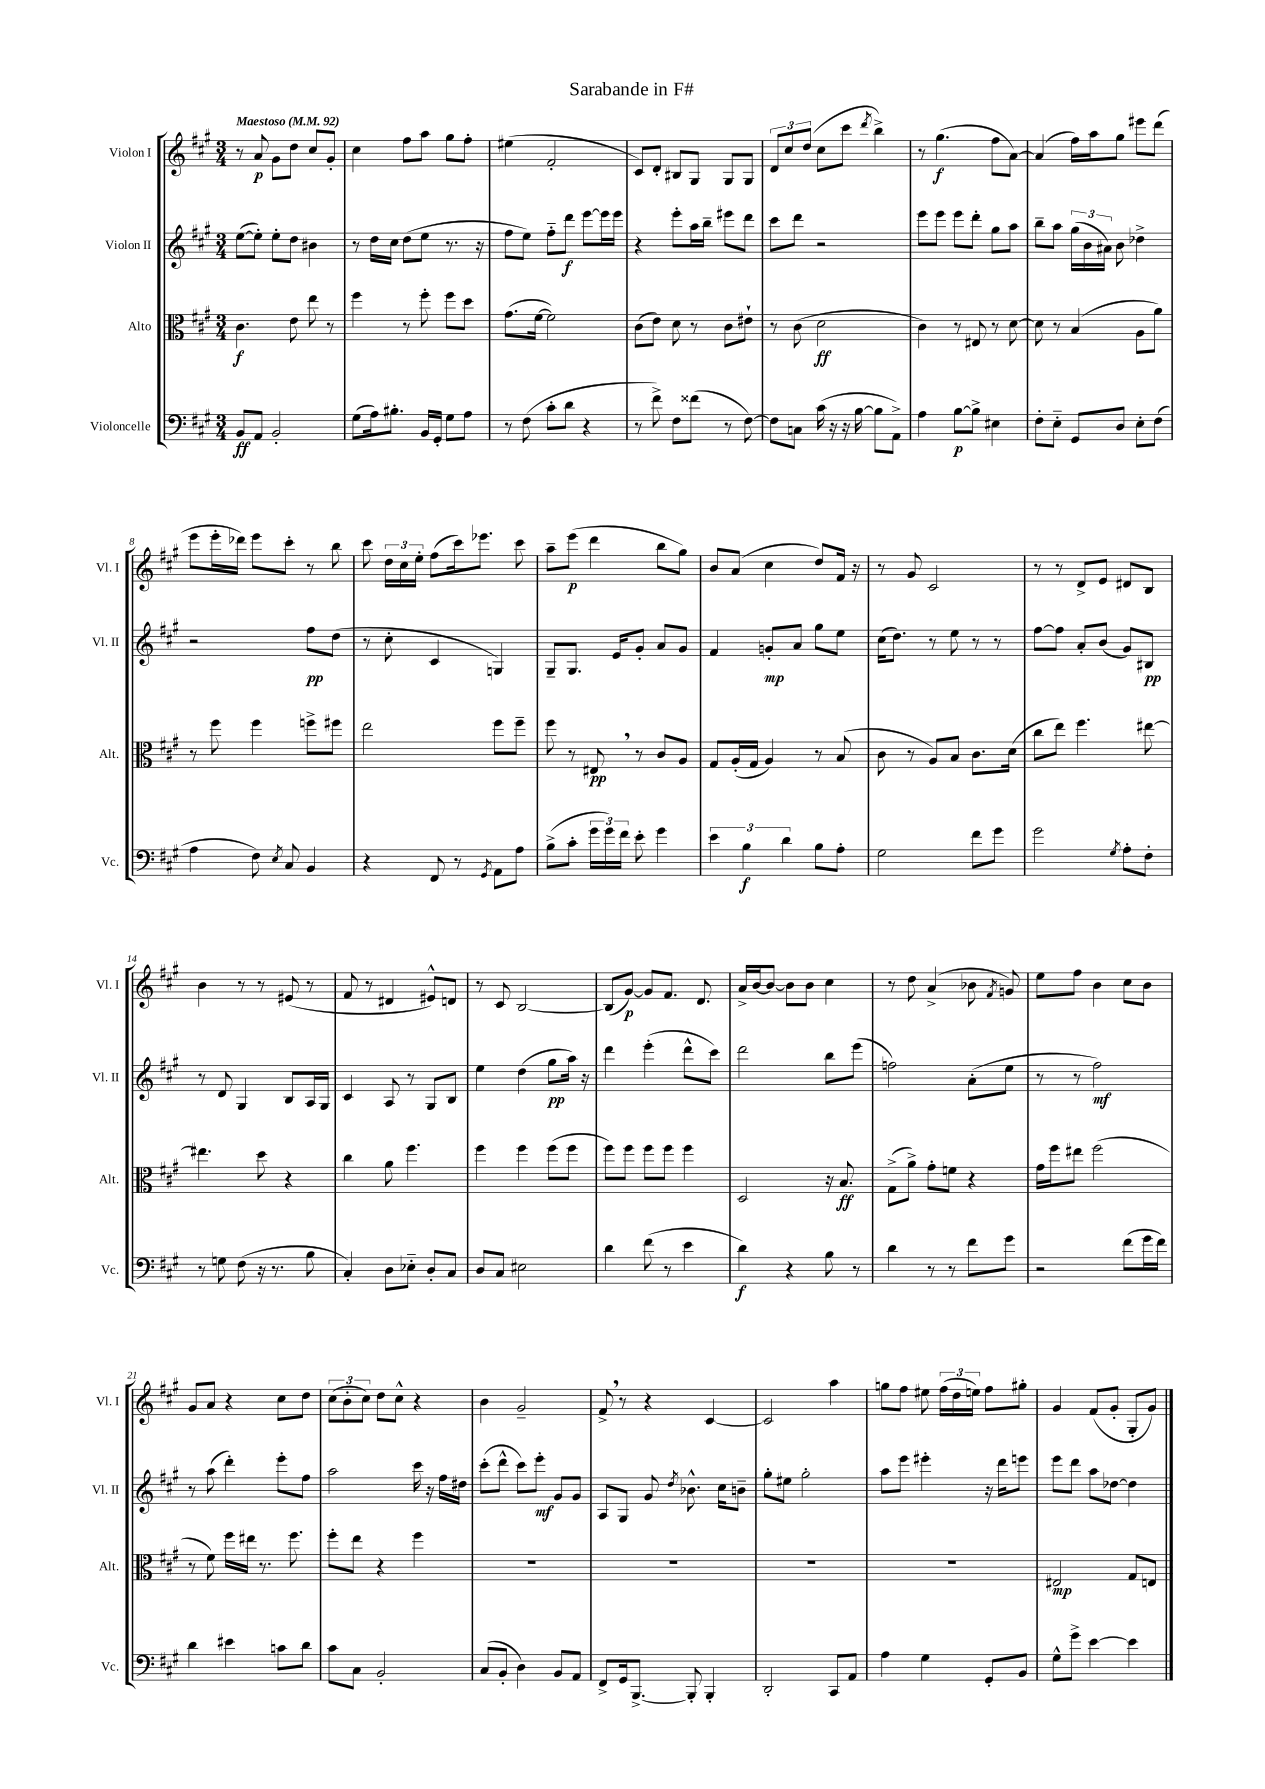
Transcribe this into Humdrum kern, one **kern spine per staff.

**kern	**dynam	**kern	**dynam	**kern	**dynam	**kern	**dynam
*part4	*part4	*part3	*part3	*part2	*part2	*part1	*part1
*staff4	*staff4	*staff3	*staff3	*staff2	*staff2	*staff1	*staff1
*I"Violoncelle	*	*I"Alto	*	*I"Violon II	*	*I"Violon I	*
*I'Vc.	*	*I'Alt.	*	*I'Vl. II	*	*I'Vl. I	*
*clefF4	*	*clefC3	*	*clefG2	*	*clefG2	*
*k[f#c#g#]	*	*k[f#c#g#]	*	*k[f#c#g#]	*	*k[f#c#g#]	*
*M3/4	*	*M3/4	*	*M3/4	*	*M3/4	*
*MM92	*	*MM92	*	*MM92	*	*MM92	*
=1	=1	=1	=1	=1	=1	=1	=1
!	!	!	!	!	!	!LO:TX:a:B:t=Maestoso	!
8BB/L	ff	4.c#\	f	([8ee\L	.	8r	.
8AA/J	.	.	.	8ee'\J])	.	8a/	p
2BB'/	.	.	.	8ee'\L	.	8g#\L	.
.	.	8e\	.	8dd\J	.	8dd\J	.
.	.	8ee\	.	4b#X\	.	8cc#/L	.
.	.	8r	.	.	.	8g#'/J	.
=2	=2	=2	=2	=2	=2	=2	=2
(8G#\L	.	4ff#\	.	8r	.	4cc#\	.
16A\k)	.	.	.	16dd\LL	.	.	.
8.B#X'\J	.	.	.	16cc#\JJ	.	.	.
.	.	8r	.	(8dd\L	.	8ff#\L	.
16BB/LL	.	8ff#'\	.	8ee\J	.	8aa\J	.
16GG#'/JJ	.	.	.	.	.	.	.
8G#\L	.	8ff#\L	.	8.r	.	8gg#\L	.
8A\J	.	8dd\J	.	.	.	8ff#'\J	.
.	.	.	.	16r	.	.	.
=3	=3	=3	=3	=3	=3	=3	=3
8r	.	(8.g#\L	.	8ff#\L	.	(4ee#X\	.
(8F#\	.	.	.	8ee\J)	.	.	.
.	.	[16f#\Jk	.	.	.	.	.
8c#'\L	.	2f#\])	.	8ff#\L	.	2f#'/	.
8d\J	.	.	.	8ddd\J	f	.	.
4r	.	.	.	[8eee\L	.	.	.
.	.	.	.	16eee\L]	.	.	.
.	.	.	.	16eee\JJ	.	.	.
=4	=4	=4	=4	=4	=4	=4	=4
8r	.	(8c#\L	.	4r	.	8c#/L)	.
8f#^\)	.	8e\J)	.	.	.	8d'/J	.
8F#\L	.	8d\	.	8eee'\L	.	8B#X/L	.
(8f##X\J	.	8r	.	16aa\L	.	8G#/J	.
.	.	.	.	16bb~\JJ	.	.	.
8r	.	8c#\L	.	8eee#X\L	.	8G#/L	.
[8F#\)	.	8e#X`\J	.	8ddd\J	.	8G#/J	.
=5	=5	=5	=5	=5	=5	=5	=5
8F#\L]	.	8r	.	8ccc#\L	.	12d/L	.
.	.	.	.	.	.	12cc#/	.
8Cn\J	.	(8c#\	.	8ddd\J	.	.	.
.	.	.	.	.	.	(12dd/J	.
(16c#\	.	2d\	ff	2r	.	8cc#\L	.
16r	.	.	.	.	.	.	.
16r	.	.	.	.	.	8ccc#\J	.
[16B\	.	.	.	.	.	.	.
.	.	.	.	.	.	8qddd/	.
8B\L]	.	.	.	.	.	4bb^\)	.
8AA^\J)	.	.	.	.	.	.	.
=6	=6	=6	=6	=6	=6	=6	=6
4A\	.	4c#\)	.	8eee\L	.	8r	.
.	.	.	.	8eee\J	.	(4.gg#\	f
[8B\L	p	8r	.	8eee\L	.	.	.
8B^\J]	.	8E#X/	.	8ddd'\J	.	.	.
4E#X\	.	8r	.	8gg#\L	.	8ff#\L	.
.	.	[8d\	.	8aa\J	.	[8a\J)	.
=7	=7	=7	=7	=7	=7	=7	=7
8F#'\L	.	8d\]	.	8bb~\L	.	(4a/]	.
8E\J	.	8r	.	8aa\J	.	.	.
8GG#/L	.	(4B/	.	(24gg#\LL	.	16ff#\LL)	.
.	.	.	.	24b\	.	.	.
.	.	.	.	.	.	16aa\J	.
.	.	.	.	24a#X\JJ)	.	.	.
8D/J	.	.	.	8b\	.	8gg#\J	.
8E'\L	.	8A\L	.	4dd-X^\	.	8eee#X\L	.
(8F#\J	.	8a\J)	.	.	.	(8ddd\J	.
!!LO:LB:g=z
=8	=8	=8	=8	=8	=8	=8	=8
4A\	.	8r	.	2r	.	8eee\L	.
.	.	8ff#\	.	.	.	16eee'\L	.
.	.	.	.	.	.	16ddd-X\JJ)	.
8F#\)	.	4ff#\	.	.	.	8eee\L	.
8qE/	.	.	.	.	.	.	.
8C#/	.	.	.	.	.	8ccc#'\J	.
4BB/	.	8ffn^\L	.	8ff#\L	pp	8r	.
.	.	8ff#X\J	.	(8dd\J	.	8bb\	.
=9	=9	=9	=9	=9	=9	=9	=9
4r	.	2ee\	.	8r	.	8ccc#\	.
.	.	.	.	8cc#'\	.	24dd\LL	.
.	.	.	.	.	.	24cc#\	.
.	.	.	.	.	.	24ee'\JJ	.
8FF#/	.	.	.	4c#/	.	(8ff#\L	.
8r	.	.	.	.	.	16ccc#\k)	.
.	.	.	.	.	.	8.eee-X\J	.
8qGG#/	.	.	.	.	.	.	.
8AA\L	.	8ff#\L	.	4Gn/)	.	.	.
8A\J	.	8ff#~\J	.	.	.	8ccc#\	.
=10	=10	=10	=10	=10	=10	=10	=10
(8B^\L	.	8ff#\	.	8G#~/L	.	8aa~\L	.
8c#'\J	.	8r	.	8.G#/J	.	(8eee\J	p
24g#\LL	.	8E#X,/	pp	.	.	4ddd\	.
24g#\)	.	.	.	.	.	.	.
.	.	.	.	16e/KL	.	.	.
24f#\JJ	.	.	.	.	.	.	.
8e'\	.	8r	.	8g#'/J	.	.	.
4g#\	.	8c#/L	.	8a/L	.	8bb\L	.
.	.	8A/J	.	8g#/J	.	8gg#\J)	.
=11	=11	=11	=11	=11	=11	=11	=11
6e\	.	8G#/L	.	4f#/	.	8b/L	.
.	.	(16A'/L	.	.	.	(8a/J	.
6B\	f	.	.	.	.	.	.
.	.	16G#/JJ	.	.	.	.	.
.	.	4A/)	.	8gn'/L	mp	4cc#\	.
6d\	.	.	.	.	.	.	.
.	.	.	.	8a/J	.	.	.
8B\L	.	8r	.	8gg#\L	.	8dd/L)	.
8A'\J	.	(8B/	.	8ee\J	.	16f#/Jk	.
.	.	.	.	.	.	16r	.
=12	=12	=12	=12	=12	=12	=12	=12
2G#\	.	8c#\	.	(16cc#\KL	.	8r	.
.	.	.	.	8.dd\J)	.	.	.
.	.	8r	.	.	.	8g#/	.
.	.	8A/L)	.	8r	.	2c#/	.
.	.	8B/J	.	8ee\	.	.	.
8f#\L	.	8.c#\L	.	8r	.	.	.
8g#\J	.	.	.	8r	.	.	.
.	.	(16d\Jk	.	.	.	.	.
=13	=13	=13	=13	=13	=13	=13	=13
2g#\	.	8cc#\L	.	[8ff#\L	.	8r	.
.	.	8ee\J)	.	8ff#\J]	.	8r	.
.	.	4.ff#\	.	8a'/L	.	8d^/L	.
.	.	.	.	(8b/J	.	8e/J	.
8qG#/	.	.	.	.	.	.	.
8A'\L	.	.	.	8g#/L)	.	8d#X/L	.
8F#'\J	.	[8ee#X\	.	8B#X/J	pp	8B/J	.
!!LO:LB:g=z
=14	=14	=14	=14	=14	=14	=14	=14
8r	.	4.ee#X\]	.	8r	.	4b\	.
8Gn\	.	.	.	8d/	.	.	.
(8F#\	.	.	.	4G#/	.	8r	.
16r	.	8dd\	.	.	.	8r	.
8.r	.	.	.	.	.	.	.
.	.	4r	.	8B/L	.	(8e#X/	.
8B\	.	.	.	16A/L	.	8r	.
.	.	.	.	16G#/JJ	.	.	.
=15	=15	=15	=15	=15	=15	=15	=15
4C#'/)	.	4cc#\	.	4c#/	.	8f#/	.
.	.	.	.	.	.	8r	.
8D\L	.	8a\	.	8A/	.	4d#X/	.
8E-X\J	.	4.ff#\	.	8r	.	.	.
8D'/L	.	.	.	8G#/L	.	8e#X^^/L)	.
8C#/J	.	.	.	8B/J	.	8dn/J	.
=16	=16	=16	=16	=16	=16	=16	=16
8D/L	.	4ff#\	.	4ee\	.	8r	.
8C#/J	.	.	.	.	.	8c#/	.
2E#X\	.	4ff#\	.	(4dd\	.	[2B/	.
.	.	(8ff#\L	.	8gg#\L	pp	.	.
.	.	8ff#\J	.	16aa\Jk)	.	.	.
.	.	.	.	16r	.	.	.
=17	=17	=17	=17	=17	=17	=17	=17
4d\	.	8ff#\L)	.	4ddd\	.	(8B/L]	.
.	.	8ff#\J	.	.	.	[8g#/J)	p
(8f#\	.	8ff#\L	.	(4eee'\	.	8g#/L]	.
8r	.	8ff#\J	.	.	.	8.f#/J	.
4e\	.	4ff#\	.	8ddd^^\L	.	.	.
.	.	.	.	.	.	8.d/	.
.	.	.	.	8ccc#\J)	.	.	.
=18	=18	=18	=18	=18	=18	=18	=18
4d\)	f	2D/	.	2ddd\	.	16a^/LL	.
.	.	.	.	.	.	[16b/J	.
.	.	.	.	.	.	8b/J_	.
4r	.	.	.	.	.	8b\L]	.
.	.	.	.	.	.	8b\J	.
8B\	.	16r	.	8bb\L	.	4cc#\	.
.	.	8.B/	ff	.	.	.	.
8r	.	.	.	(8eee\J	.	.	.
=19	=19	=19	=19	=19	=19	=19	=19
4d\	.	(8G#^\L	.	2ffn\)	.	8r	.
.	.	8a^\J)	.	.	.	8dd\	.
8r	.	8g#'\L	.	.	.	(4a^/	.
8r	.	8fn\J	.	.	.	.	.
8f#\L	.	4r	.	(8a'\L	.	8b-X\	.
.	.	.	.	.	.	8qf#/	.
8g#\J	.	.	.	8ee\J	.	8gn/)	.
=20	=20	=20	=20	=20	=20	=20	=20
2r	.	16g#\LL	.	8r	.	8ee\L	.
.	.	16ff#\J	.	.	.	.	.
.	.	8ee#X\J	.	8r	.	8ff#\J	.
.	.	(2ff#\	.	2ff#\)	mf	4b\	.
(8f#\L	.	.	.	.	.	8cc#\L	.
16g#\L	.	.	.	.	.	8b\J	.
16f#\JJ)	.	.	.	.	.	.	.
!!LO:LB:g=z
=21	=21	=21	=21	=21	=21	=21	=21
4d\	.	8r	.	8r	.	8g#/L	.
.	.	8f#\)	.	(8aa\	.	8a/J	.
4e#X\	.	16ff#\LL	.	4ddd'\)	.	4r	.
.	.	16ee#X\JJ	.	.	.	.	.
.	.	8.r	.	.	.	.	.
8cn\L	.	.	.	8eee'\L	.	8cc#\L	.
.	.	8.ff#\	.	.	.	.	.
8d\J	.	.	.	8ff#\J	.	8dd\J	.
=22	=22	=22	=22	=22	=22	=22	=22
8c#\L	.	8ff#'\L	.	2aa\	.	(12cc#\L	.
.	.	.	.	.	.	12b'\	.
8C#\J	.	8ee\J	.	.	.	.	.
.	.	.	.	.	.	12cc#\J)	.
2BB'/	.	4r	.	.	.	8dd\L	.
.	.	.	.	.	.	8cc#^^\J	.
.	.	4ff#\	.	16ccc#\	.	4r	.
.	.	.	.	16r	.	.	.
.	.	.	.	16ff#\LL	.	.	.
.	.	.	.	16dd#X\JJ	.	.	.
=23	=23	=23	=23	=23	=23	=23	=23
(8C#/L	.	2.r	.	(8ccc#'\L	.	4b\	.
8BB'/J	.	.	.	8ddd^^\J	.	.	.
4D\)	.	.	.	8ccc#\L)	.	2g#~/	.
.	.	.	.	8eee'\J	mf	.	.
8BB/L	.	.	.	8g#/L	.	.	.
8AA/J	.	.	.	8g#/J	.	.	.
=24	=24	=24	=24	=24	=24	=24	=24
8FF#^/L	.	2.r	.	8A/L	.	8f#^,/	.
16GG#/k	.	.	.	8G#/J	.	8r	.
[8.BBB^/J	.	.	.	.	.	.	.
.	.	.	.	8g#/	.	4r	.
.	.	.	.	8qdd/	.	.	.
8BBB'/]	.	.	.	8.b-X^^\	.	.	.
4BBB'/	.	.	.	.	.	[4c#/	.
.	.	.	.	16cc#\KL	.	.	.
.	.	.	.	8bn~\J	.	.	.
=25	=25	=25	=25	=25	=25	=25	=25
2DD'/	.	2.r	.	8gg#'\L	.	2c#/]	.
.	.	.	.	8ee#X\J	.	.	.
.	.	.	.	2gg#'\	.	.	.
8CC#/L	.	.	.	.	.	4aa\	.
8AA/J	.	.	.	.	.	.	.
=26	=26	=26	=26	=26	=26	=26	=26
4A\	.	2.r	.	8aa\L	.	8ggn\L	.
.	.	.	.	8eee\J	.	8ff#\J	.
4G#\	.	.	.	4eee#X'\	.	8ee#X\	.
.	.	.	.	.	.	(24ff#\LL	.
.	.	.	.	.	.	24dd\	.
.	.	.	.	.	.	24een\JJ)	.
8GG#'/L	.	.	.	16r	.	8ff#\L	.
.	.	.	.	16ddd\KL	.	.	.
8BB/J	.	.	.	8eeen\J	.	8gg#X'\J	.
=27	=27	=27	=27	=27	=27	=27	=27
8G#^^\L	.	2E#X/	mp	8eee\L	.	4g#/	.
8g#^\J	.	.	.	8ddd\J	.	.	.
[4e\	.	.	.	8aa\L	.	(8f#/L	.
.	.	.	.	[8dd-X\J	.	8g#'/J	.
4e\]	.	8G#/L	.	4dd-\]	.	8G#'/L	.
.	.	8En/J	.	.	.	8g#/J)	.
==	==	==	==	==	==	==	==
*-	*-	*-	*-	*-	*-	*-	*-
